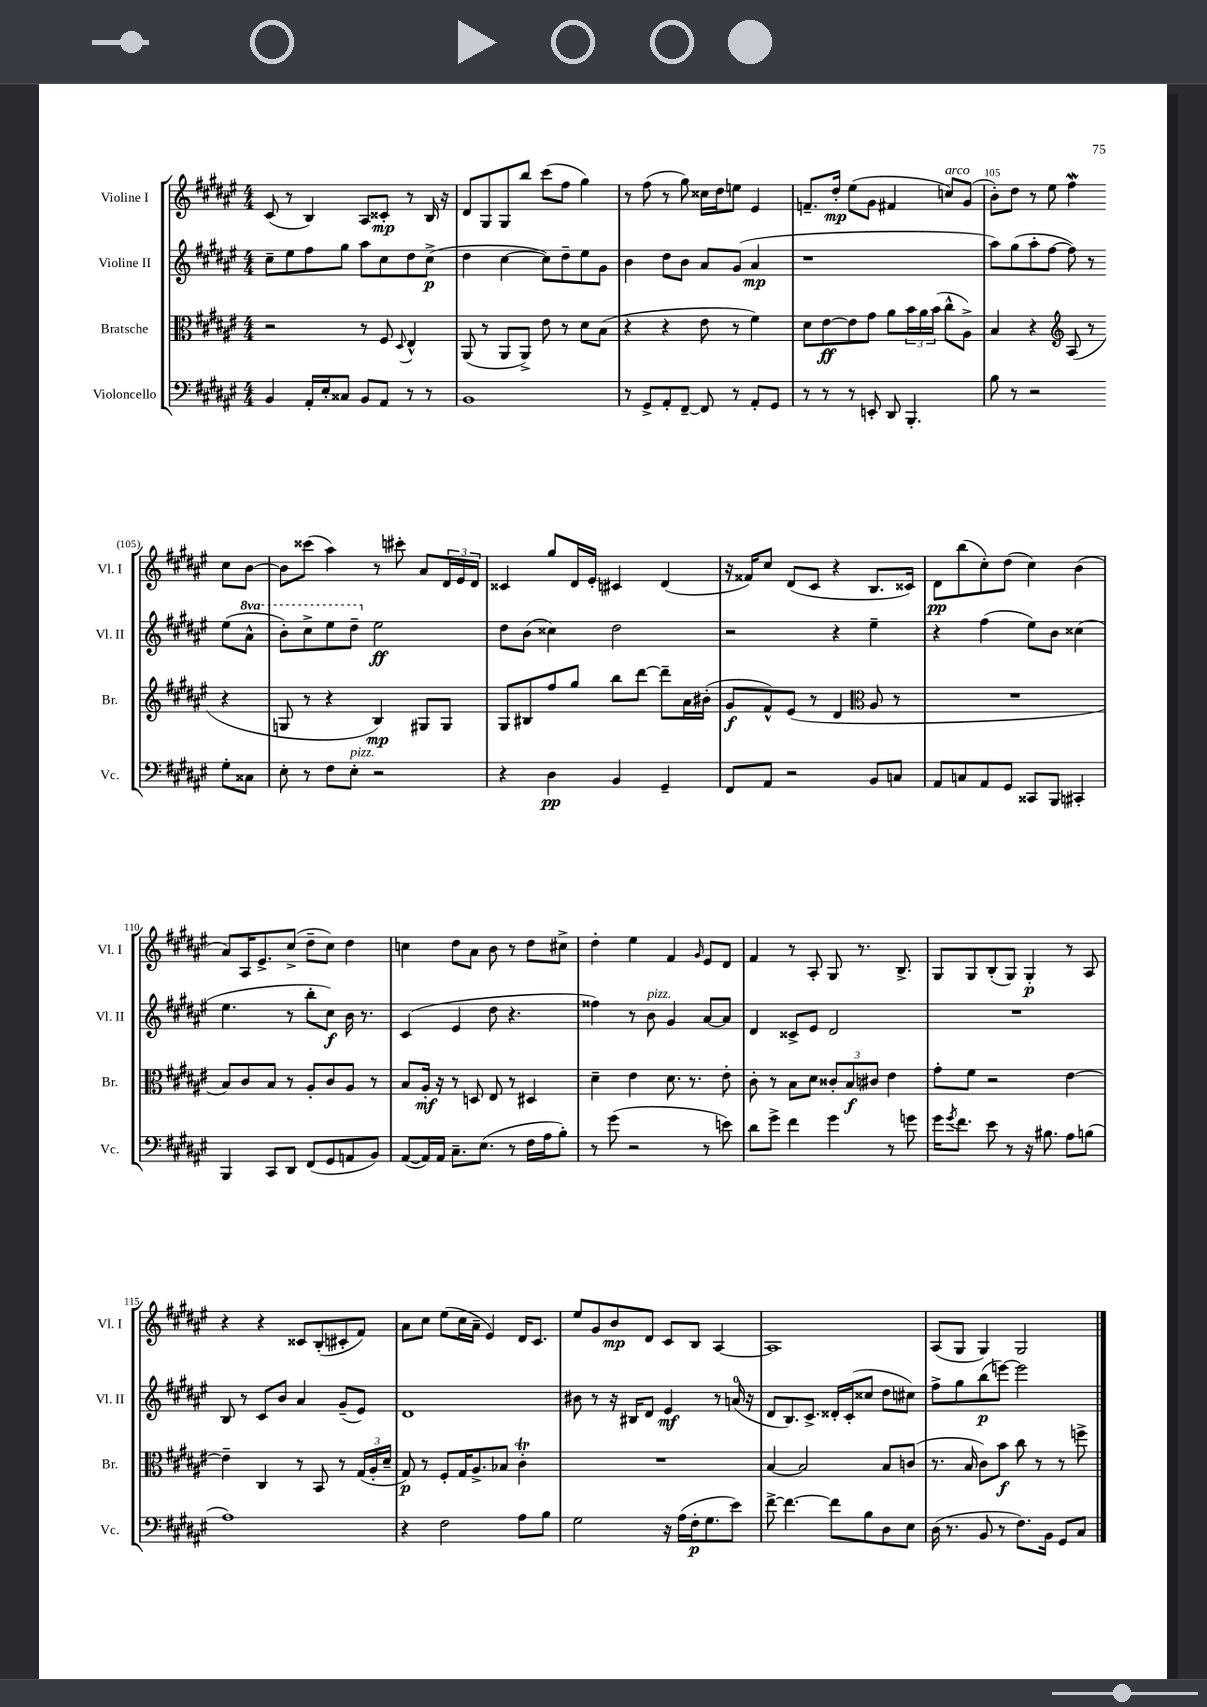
<<
\new StaffGroup <<
\new Staff = "s0" \with { instrumentName = "Violine I" shortInstrumentName = "Vl. I" } {
    \clef treble \key fis \major \numericTimeSignature \time 4/4
    cis'8( r8 b4) ais8 cisis'8-.\mp r8 b16 r16 |
    dis'8 gis8 gis8 b''8 cis'''8( fis''8 gis''4) |
    r8 fis''8( r8 gis''8) cisis''16 dis''16 e''8 eis'4 |
    f'8.-- dis''16-.\mp eis''8( gis'8 fis'4 c''8^\markup { \italic "arco" }) gis'8( |
    b'8-.) dis''8 r8 eis''8 fis''4\mordent cis''8 b'8~ |
    b'8 cisis'''8( ais''4) r8 cis'''8-. ais'8 \tuplet 3/2 { dis'16 eis'16 dis'16 } |
    cisis'4 gis''8 dis'16 eis'16-. cis'4 dis'4( |
    r16 fisis'16) cis''8 dis'8( cis'8 r4 b8. cisis'16) |
    dis'8\pp b''8( cis''8-.) dis''8( cis''4) b'4( |
    ais'8) ais16 eis'8.-> cis''8->( dis''8-- cis''8) dis''4 |
    c''4 dis''8 ais'8 b'8 r8 dis''8 cis''8-> |
    dis''4-. eis''4 fis'4 \grace { gis'16 } eis'8 dis'8 |
    fis'4 r8 ais8-. gis8 r8. b8.-> |
    gis8 gis8 b8-.( gis8) gis4-.\p r8 ais8 |
    r4 r4 cisis'8 b8-.( cis'8-. fis'8) |
    ais'8 cis''8 eis''8( cis''16 ais'16-- eis'4) dis'16 cis'8. |
    eis''8 gis'8 b'8\mp dis'8 cis'8 b8 ais4~ |
    ais1 |
    ais8( gis8 gis4) gis2 \bar "|." |
}
\new Staff = "s1" \with { instrumentName = "Violine II" shortInstrumentName = "Vl. II" } {
    \clef treble \key fis \major \numericTimeSignature \time 4/4 \set Staff.ottavationMarkups = #ottavation-simple-ordinals
    cis''8-- eis''8 fis''8 gis''8 ais''8 cis''8 dis''8 cis''8->\p( |
    dis''4 cis''4~ cis''8) dis''8-- eis''8 gis'8 |
    b'4 dis''8 b'8 ais'8 gis'8( ais'4\mp |
    r1 |
    ais''8) gis''8( ais''8-. fis''8~ fis''8) r8 eis''8( \ottava #1 ais''8-^ |
    b''8-.) cis'''8-> eis'''8 dis'''8-- \ottava #0 eis''2\ff |
    dis''8 b'8( cisis''4) dis''2 |
    r2 r4 eis''4-- |
    r4 fis''4( eis''8) b'8 cisis''4( |
    eis''4. r8 b''8-. cis''8\f) b'16 r8. |
    cis'4( eis'4 dis''8 r4. |
    fisis''4) r8 b'8^\markup { \italic "pizz." } gis'4 ais'8~ ais'8 |
    dis'4 cisis'8-> eis'8 dis'2 |
    R1 |
    b8 r8 cis'8 b'8 ais'4 gis'8--( eis'8) |
    dis'1 |
    bis'8 r8 r16 bis16 dis'8 eis'4\mf r8 a'16-0( r16 |
    dis'8 b8.) cis'8.-> disis'16-. cis'16-.( cisis''8 dis''8 cis''8) |
    fis''8-> gis''8 b''8\p( e'''8~) e'''2 \bar "|." |
}
\new Staff = "s2" \with { instrumentName = "Bratsche" shortInstrumentName = "Br." } {
    \clef alto \key fis \major \numericTimeSignature \time 4/4
    r2 r8 fis8 \appoggiatura { dis8 } eis4-^ |
    ais,8( r8 ais,8 ais,8->) eis'8 r8 dis'8 b8( |
    r4 r4 eis'8 r8 fis'4) |
    dis'8 eis'8~\ff eis'8 gis'8 ais'8 \tuplet 3/2 { b'16 ais'16 b'16( } cis''8-^ ais8->) |
    b4 r4 \clef treble ais8( r8 r4 |
    g8 r8 r4 b4\mp) gis8 gis8 |
    gis8 bis8 fis''8 gis''8 b''8 dis'''8~ dis'''8-- ais'16 bis'16-.( |
    gis'8\f fis'8-^) eis'8( r8 dis'4 \clef alto ais8 r8 |
    R1 |
    b8) cis'8 b8 r8 ais8-. cis'8 ais8 r8 |
    b8 ais16-.\mf r16 r8 d8 eis8 r8 dis4 |
    dis'4-- eis'4 dis'8. r8. eis'8-. |
    cis'8-. r8 b8 dis'8 \tuplet 3/2 { cisis'8-. b8\f cis'8 } eis'4 |
    gis'8-. fis'8 r2 eis'4~ |
    eis'4-- cis4 r8 b,8 r8 \tuplet 3/2 { gis16( ais16-. dis'16-- } |
    gis8\p) r8 fis8-. gis16 ais8.-> bes8 cis'4-.\trill |
    R1 |
    b4~ b2 b8 c'8( |
    r8. b16 cis'8) b'8\f cis''8 r8 r8 f''8-> \bar "|." |
}
\new Staff = "s3" \with { instrumentName = "Violoncello" shortInstrumentName = "Vc." } {
    \clef bass \key fis \major \numericTimeSignature \time 4/4
    b,4 ais,16-. eis16-. cisis8 b,8 ais,8 r8 r8 |
    b,1 |
    r8 gis,8-> ais,8-. fis,8~-- fis,8 r8 ais,8-. gis,8 |
    r8 r8 r8 e,8-. dis,8 b,,4.-. |
    b8 r8 r2 gis8-. cisis8 |
    eis8-. r8 fis8 eis8-.^\markup { \italic "pizz." } r2 |
    r4 dis4\pp b,4 gis,4-- |
    fis,8 ais,8 r2 b,8 c8 |
    ais,8 c8 ais,8 gis,8 cisis,8 b,,8 cis,4-. |
    b,,4 cis,8 dis,8 fis,8( gis,8 a,8 b,8) |
    ais,8~( ais,16) ais,16 cis8.-- eis8.( r8 fis16 ais16 b8-.) |
    r8 gis'8( r2 r8 e'8) |
    dis'8 gis'8-> fis'4 gis'4 r8 g'8 |
    gis'16 \acciaccatura { gis'8 } fis'8. eis'8 r8 r16 bis8. ais8 b8( |
    ais1) |
    r4 fis2 ais8 b8 |
    gis2 r16 ais16( fis16-.\p gis8. eis'8) |
    fis'8~-> fis'4.~ fis'8 b8 dis8 eis8 |
    dis16( r8. b,8 r8 fis8.) b,16 gis,8 cis8 \bar "|." |
}
>>
>>
\layout { \context { \Score currentBarNumber = #101 \override BarNumber.break-visibility = ##(#f #t #t) barNumberVisibility = #(every-nth-bar-number-visible 5) } }
